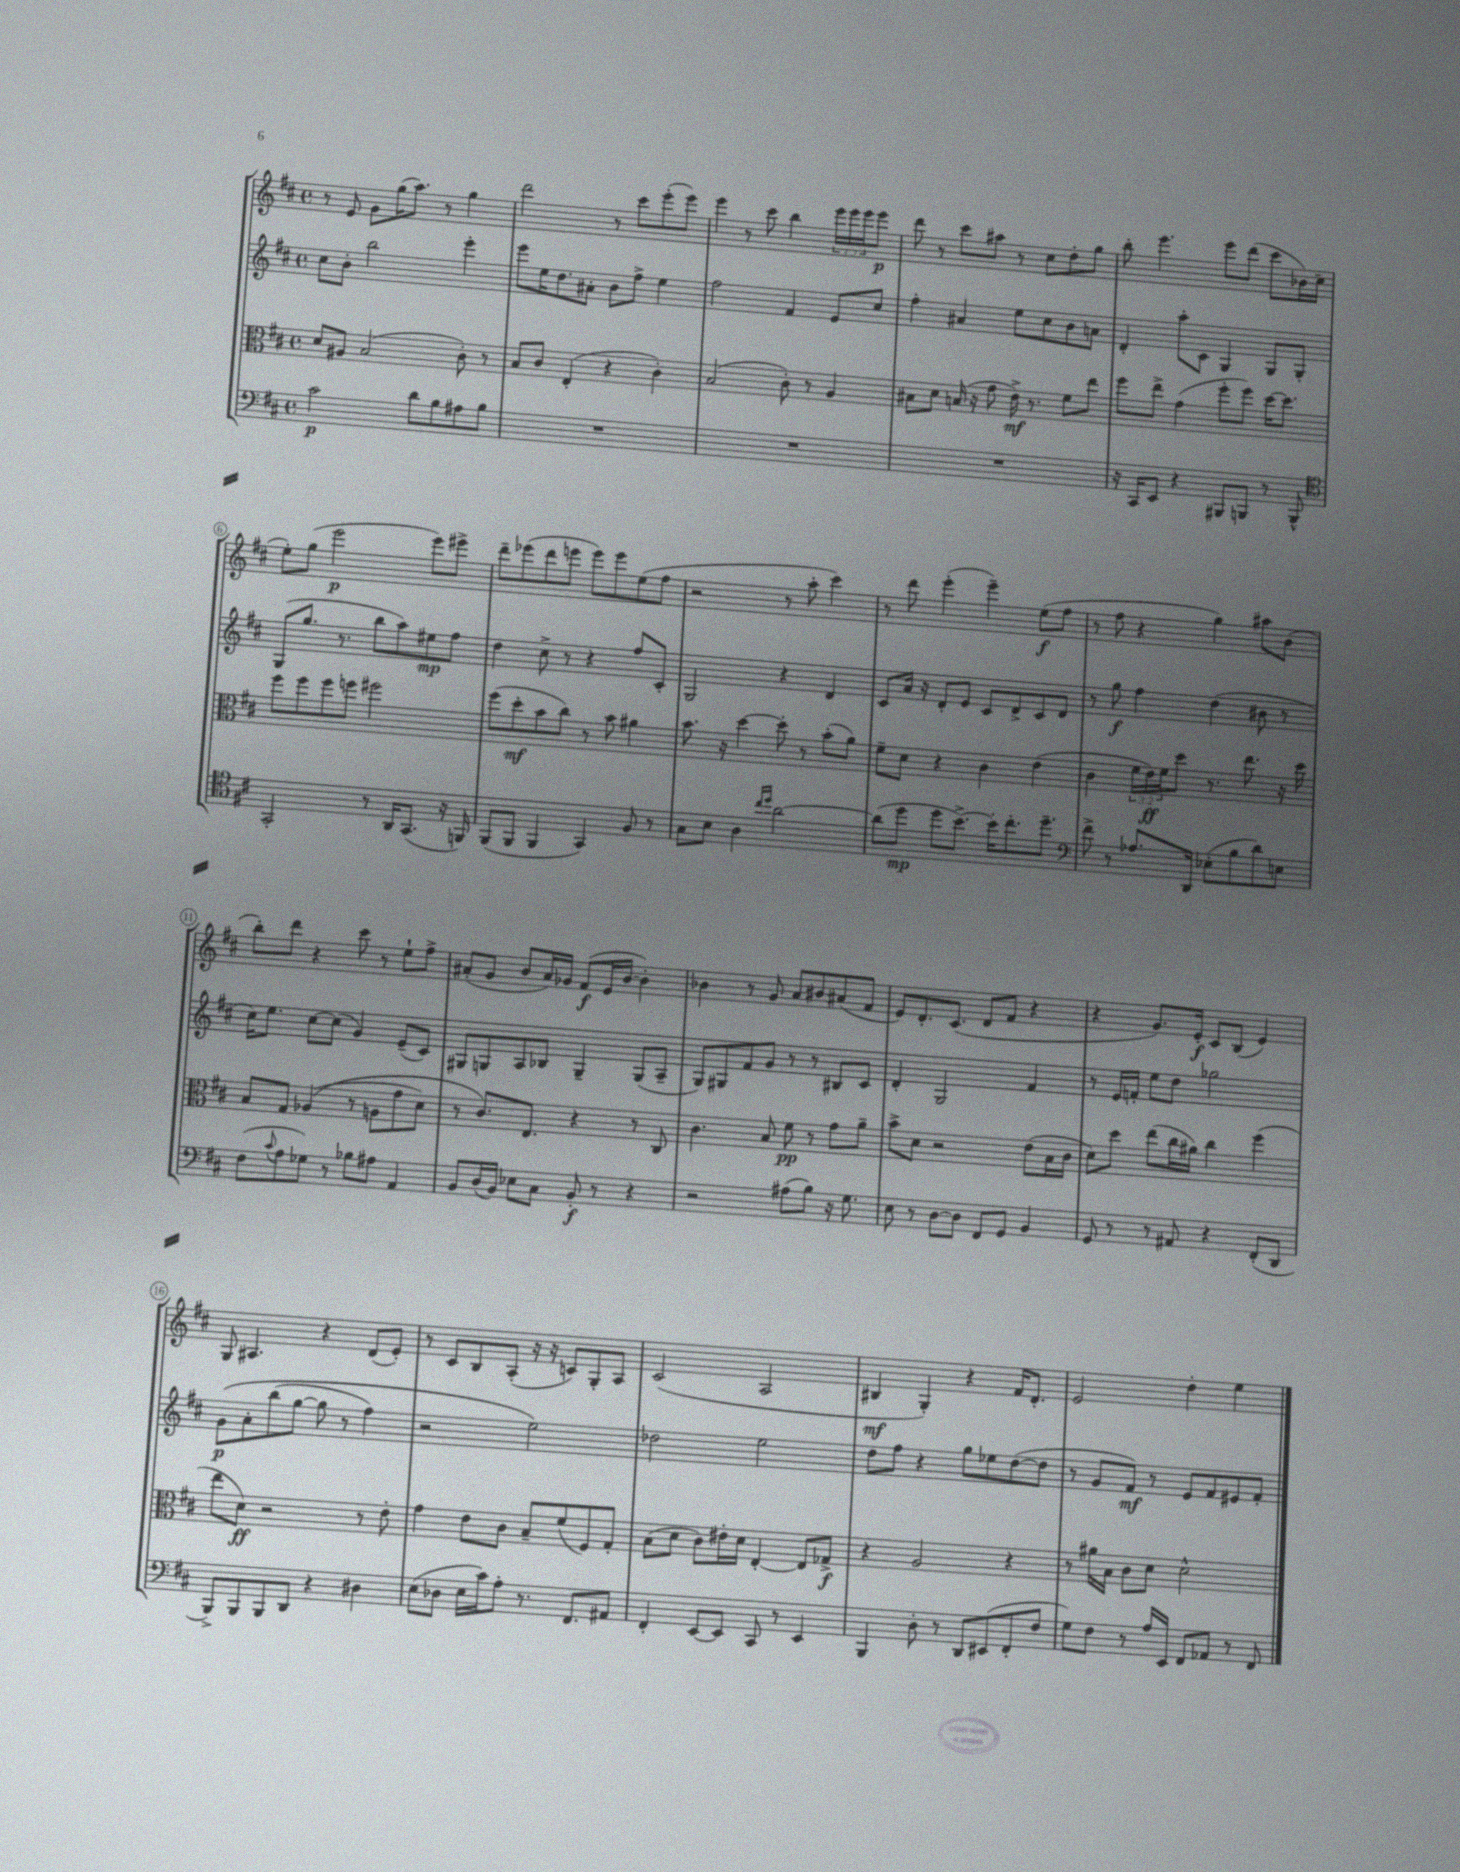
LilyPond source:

<<
\new StaffGroup <<
\new Staff = "s0" {
    \clef treble \key d \major \defaultTimeSignature \time 4/4 \override Staff.TupletNumber.text = #tuplet-number::calc-fraction-text
    r8 e'8 g'8 g''16( a''8.) r8 g''4 |
    d'''2 r8 cis'''8 e'''8-.( e'''8) |
    e'''4 r8 cis'''8 b''4 \tuplet 3/2 { e'''16 e'''16 e'''16 } e'''8\p |
    d'''8 r8 cis'''8 ais''8 r8 cis''8 d''8-. g''8 |
    b''8-. e'''4. e'''8 d'''8( cis'''8 bes'16) cis''16( |
    e''8-.) g''8( e'''2\p e'''8) eis'''8-> |
    d'''8-- ees'''8( d'''8 e'''8 e'''8) e'''8 e''8( fis''8 |
    r2 r8 a''8-. cis'''4) |
    r8 d'''8 e'''4-.( e'''4--) e''8\f( fis''8 |
    r8 fis''8 r4 g''4) ais''8 b'8( |
    b''8-.) d'''8 r4 cis'''8 r8 e''8-! fis''8-> |
    ais'8-.( g'8 b'8 ais'16) ges'16 fis'8\f( e'16 b'16~ b'4-.) |
    bes'4 r8 g'8 a'8 bis'8 ais'8( fis'8 |
    e'8) d'8.-. cis'8.( d'8 fis'8 r4 |
    r4 g'8.) e'16-.\f cis'8 b8( e'4) |
    g8 ais4. r4 d'8( e'8-.) |
    r8 cis'8 b8 a8-.( r16 r16 c'8) g8-. a8 |
    cis'2( a2 |
    bis4\mf g4-.) r4 fis'16 d'8.-. |
    e'2 d''4-. e''4 \bar "|." |
}
\new Staff = "s1" {
    \clef treble \key d \major \defaultTimeSignature \time 4/4
    cis''8 b'8-. b''2 e'''4-. |
    e'''8 e''16 d''8. ais'8-. b'8 fis''8-> e''4 |
    fis''2 fis'4 e'8 cis''8 |
    fis''4-. ais'4 e''8 cis''8 b'8 a'8 |
    d'4-. a''8-. cis'8 g4 g8 g8-. |
    g8( g''8. r8. b''8 a''8) eis''8\mp fis''8 |
    d''4 cis''8-> r8 r4 fis''8 cis'8-. |
    g2 r4 d'4 |
    cis'8 a'16 r16 d'8-. e'8 cis'8 d'8-> cis'8 d'8 |
    r8 g''8\f fis''4 d''4( bis'8 r8 |
    cis''16) e''8. cis''8~ cis''8( g'4) e'8--( cis'8) |
    gis8 g8 a8 bes8 g4-- g8( a8-- |
    g8) gis8 fis'8 g'8 r8 r8 bis8 cis'8 |
    d'4-. g2 fis'4 |
    r8 e'16 f'16-. e''8 d''8 ges''2 |
    g'8\p\( a'8-. b''8( g''8~ g''8 r8 fis''4) |
    r2 e''2\) |
    des''2 e''2 |
    d''8 fis''8 r4 g''8 ees''8 d''8~( d''8 |
    r8 g'8 fis'8\mf) r8 e'8 fis'8 eis'8 fis'8-. \bar "|." |
}
\new Staff = "s2" {
    \clef alto \key d \major \defaultTimeSignature \time 4/4 \override Staff.TupletNumber.text = #tuplet-number::calc-fraction-text
    d'8 ais8 b2( cis'8-.) r8 |
    b8 cis'8 e4-.( r4 cis'4-.) |
    b2( cis'8-.) r8 a4 |
    bis8 d'8 b16( r16 g'8 e'16->\mf) r8. fis'8 e''8 |
    fis''8 e''8-> g'4( fis''8-. fis''8) d''16~ d''8. |
    fis''8 fis''8 fis''8 f''8 fis''2 |
    fis''8( d''8-.\mf b'8 cis''8) r8 b'8 ais'4 |
    b'8. r16 d''4~ d''8-. r8 b'8-.( a'8) |
    fis'8-- d'8 r4 cis'4 e'4( |
    cis'4 \tuplet 3/2 { fis'16 e'16\ff) fis'16 } d''8 r8. e''8. r16 d''16 |
    b8 g8 aes4(\( r8 a8 g'8 d'8) |
    r8 cis'8.\) e8. r4 r8 cis8 |
    cis'4. b8 fis'8\pp r8 g'8 a'8-- |
    b'8-> d'8 r2 e'8( b16 cis'16 |
    d'8) d''8 e''8( cis''16 ais'16) cis''4 fis''4( |
    e''8 d'8\ff) r2 r8 e'8-. |
    g'4 e'8 cis'8 b8-- fis'8( fis8) g8-. |
    b8( d'8 cis'8) eis'16-. d'16 e4~-. e8 ges8->\f |
    r4 a2 r4 |
    r8 ais'16 b16 cis'8 d'8 d'2-^ \bar "|." |
}
\new Staff = "s3" {
    \clef bass \key d \major \defaultTimeSignature \time 4/4
    cis'2\p d'8 b8 ais8 b8 |
    R1 |
    R1 |
    R1 |
    r16 cis,16 e,8 r4 bis,,8 b,,8 r8 b,,8-^ |
    \clef tenor g,2-. r8 a,16 g,8.( r16 f,16) |
    fis,8( fis,8 fis,4 g,4) fis8 r8 |
    g8 b8 a4 \grace { cis''16 d''16 } a'2~ |
    a'8( d''8\mp d''8 b'8.~->) b'16-. cis''8.-. d''8.-- |
    \clef bass fis'8-> r8 aes8. d,16 ees8-.( b8 d'8) e8 |
    fis8( \appoggiatura { cis'8 } a8 ges8) r8 bes8 ais8 a,4 |
    b,8 d16( b,16) ees8 cis8 b,8-.\f r8 r4 |
    r2 ais8( b8) r16 g8. |
    e8 r8 d8~ d8 fis,8 g,8 b,4 |
    g,8 r8 r8 ais,8 r4 fis,8-.( d,8 |
    b,,8->) b,,8 b,,8 d,8 r4 dis4 |
    e8( des8 e16 cis'16) a8-. r8. fis,8. ais,8 |
    fis,4-. e,8~ e,8 cis,8 r8 e,4 |
    b,,4 d8-. r8 d,8 eis,8( fis,8-. fis8 |
    g8) fis8 r8 a16 e,16 fis,8 aes,8 r8 fis,8 \bar "|." |
}
>>
>>
\layout { \context { \Score \override BarNumber.stencil = #(make-stencil-circler 0.1 0.3 ly:text-interface::print) } }
